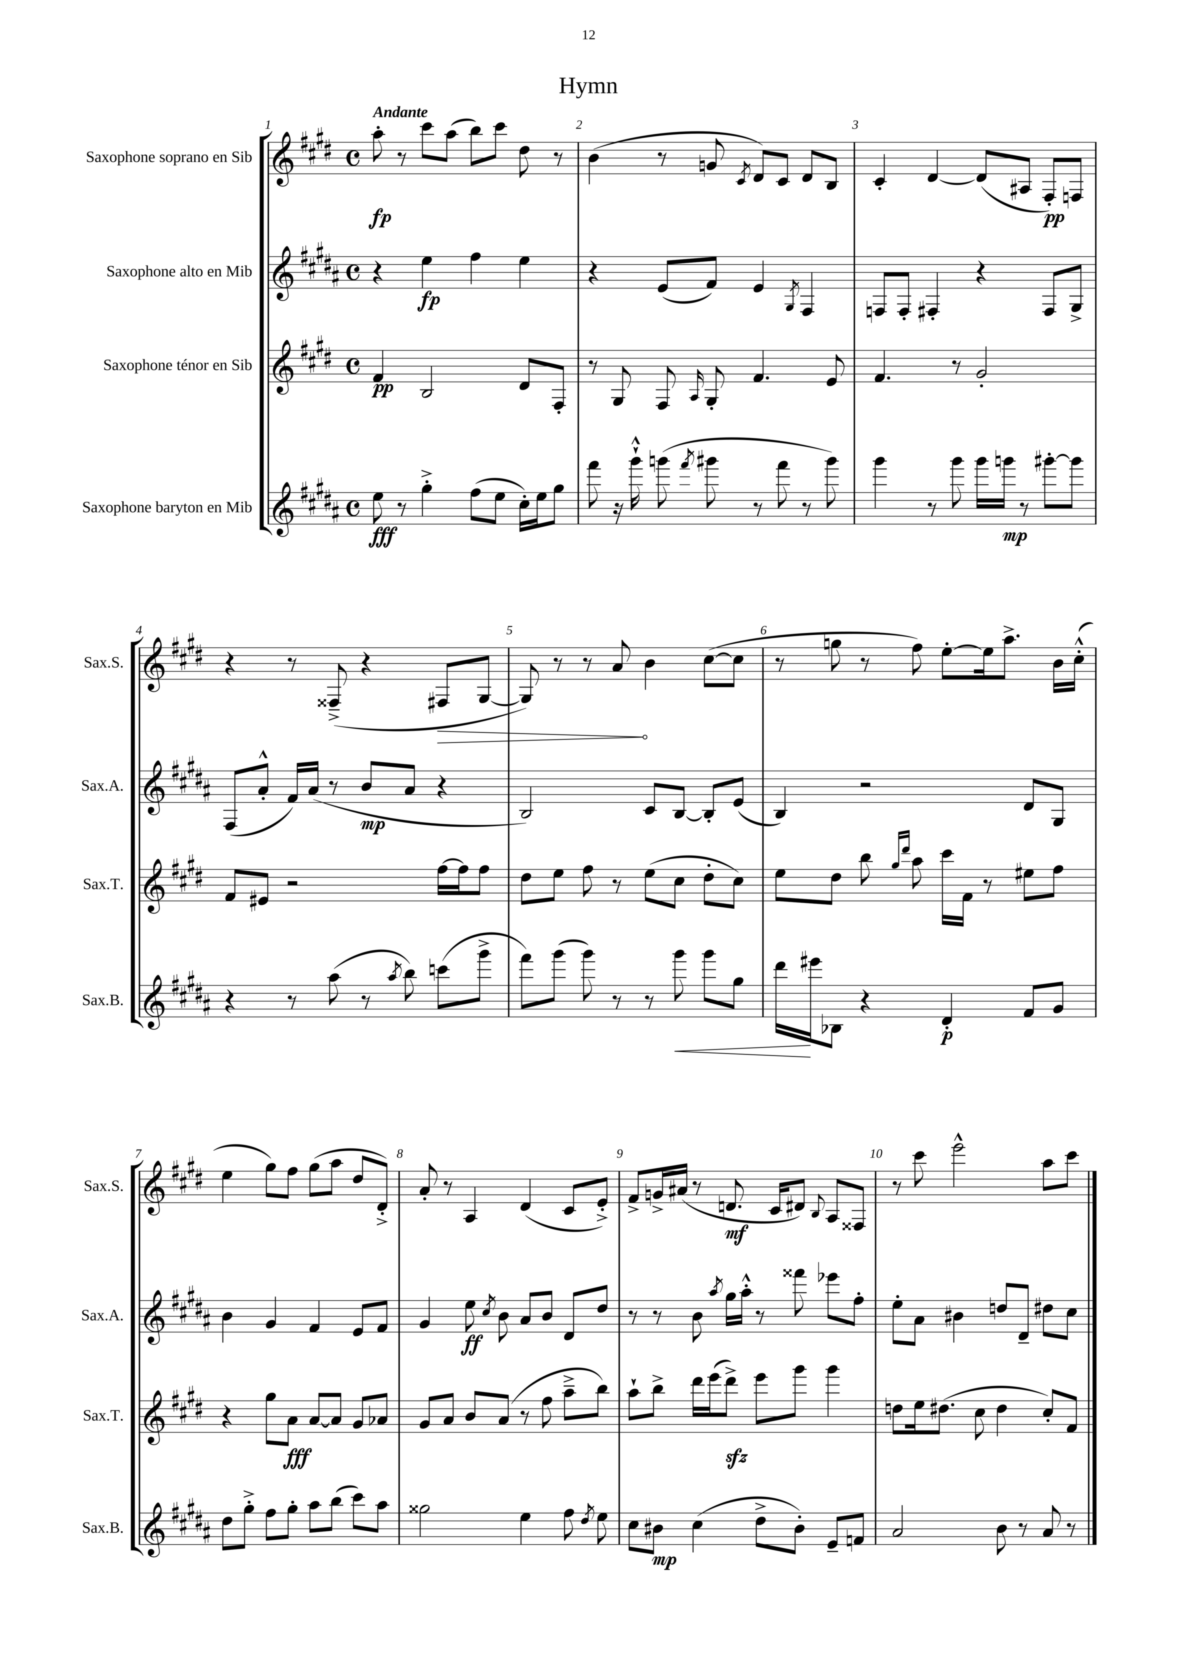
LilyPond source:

\header { title = "Hymn" }
<<
\new StaffGroup <<
\new Staff = "s0" \with { instrumentName = "Saxophone soprano en Sib" shortInstrumentName = "Sax.S." } {
    \clef treble \key e \major \defaultTimeSignature \time 4/4 \tempo "Andante"
    \autoBeamOff a''8-.\fp r8 cis'''8[ a''8]( b''8[) cis'''8] dis''8 r8 |
    b'4( r8 g'8 \acciaccatura { cis'8 } dis'8[) cis'8] dis'8[ b8] |
    cis'4-. dis'4~ dis'8[( ais8] fis8[-.\pp) f8] |
    r4 r8 fisis8--->( r4 \once \override Hairpin.circled-tip = ##t fis8[\> gis8]~ |
    gis8) r8 r8 a'8\! b'4 cis''8[~( cis''8] |
    r8 g''8 r8 fis''8) e''8[~-. e''16 a''8.]-> b'16[ cis''16]-.-^( |
    e''4 gis''8[) fis''8] gis''8[( a''8] dis''8[ dis'8]-.->) |
    a'8-. r8 a4 dis'4( cis'8[ e'8]-.->) |
    fis'8[-> g'16-> ais'16]( r8 d'8.\mf cis'16[ dis'8]) \appoggiatura { b8 } a8[ fisis8] |
    r8 cis'''8 e'''2-^ a''8[ cis'''8] \bar "|." |
}
\new Staff = "s1" \with { instrumentName = "Saxophone alto en Mib" shortInstrumentName = "Sax.A." } {
    \clef treble \key b \major \defaultTimeSignature \time 4/4
    \autoBeamOff r4 e''4\fp fis''4 e''4 |
    r4 e'8[( fis'8]) e'4 \acciaccatura { gis8 } fis4 |
    f8[ f8]-. fis4-. r4 fis8[ gis8]-> |
    fis8[( ais'8]-.-^ fis'16[) ais'16]( r8 b'8[\mp ais'8] r4 |
    b2) cis'8[ b8]~ b8[-. e'8]( |
    b4) r2 dis'8[ gis8] |
    b'4 gis'4 fis'4 e'8[ fis'8] |
    gis'4 e''8\ff \acciaccatura { cis''8 } b'8 ais'8[ b'8] dis'8[ dis''8] |
    r8 r8 b'8 \acciaccatura { ais''8 } gis''16[ ais''16]-.-^ r8 fisis'''8 ees'''8[ fis''8]-. |
    e''8[-. ais'8] bis'4 d''8[ dis'8]-- dis''8[ cis''8] \bar "|." |
}
\new Staff = "s2" \with { instrumentName = "Saxophone ténor en Sib" shortInstrumentName = "Sax.T." } {
    \clef treble \key e \major \defaultTimeSignature \time 4/4
    \autoBeamOff fis'4\pp b2 dis'8[ fis8]-. |
    r8 gis8 fis8 \grace { a16 } gis8-. fis'4. e'8 |
    fis'4. r8 gis'2-. |
    fis'8[ eis'8] r2 fis''16[~ fis''16 fis''8] |
    dis''8[ e''8] fis''8 r8 e''8[( cis''8] dis''8[-. cis''8]) |
    e''8[ dis''8] b''8 \grace { gis''16[ dis'''16] } a''8 cis'''16[ fis'16] r8 eis''8[ fis''8] |
    r4 gis''8[ a'8]\fff a'8[~ a'8] gis'8[ aes'8] |
    gis'8[ a'8] b'8[ a'8]( r8 fis''8 a''8[---> b''8]) |
    a''8[-! b''8]-> dis'''16[ e'''16( dis'''8]->\sfz) e'''8[ gis'''8] gis'''4 |
    d''8[ e''16 dis''8.]( cis''8 dis''4 cis''8[-.) fis'8] \bar "|." |
}
\new Staff = "s3" \with { instrumentName = "Saxophone baryton en Mib" shortInstrumentName = "Sax.B." } {
    \clef treble \key b \major \defaultTimeSignature \time 4/4
    \autoBeamOff e''8\fff r8 gis''4-.-> fis''8[( e''8] cis''16[-.) e''16 gis''8] |
    fis'''8 r16 gis'''16-!-^ g'''8( \acciaccatura { fis'''8 } gis'''8 r8 fis'''8 r8 gis'''8) |
    gis'''4 r8 gis'''8 gis'''16[ g'''16]\mp r8 gis'''8[~-. gis'''8] |
    r4 r8 ais''8( r8 \acciaccatura { ais''8 } b''8) c'''8[( gis'''8]-> |
    fis'''8[) gis'''8]( gis'''8) r8 r8 gis'''8\< gis'''8[ gis''8] |
    dis'''16[\! eis'''16 bes8] r4 dis'4-.\p fis'8[ gis'8] |
    dis''8[ gis''8]-.-> fis''8[ gis''8]-. ais''8[ b''8]( cis'''8[) ais''8] |
    gisis''2 e''4 fis''8 \acciaccatura { dis''8 } e''8 |
    cis''8[ bis'8]\mp cis''4( dis''8[-> bis'8]-.) e'8[-- f'8] |
    ais'2 b'8 r8 ais'8 r8 \bar "|." |
}
>>
>>
\layout { \context { \Score \override BarNumber.break-visibility = ##(#f #t #t) barNumberVisibility = #all-bar-numbers-visible } }
